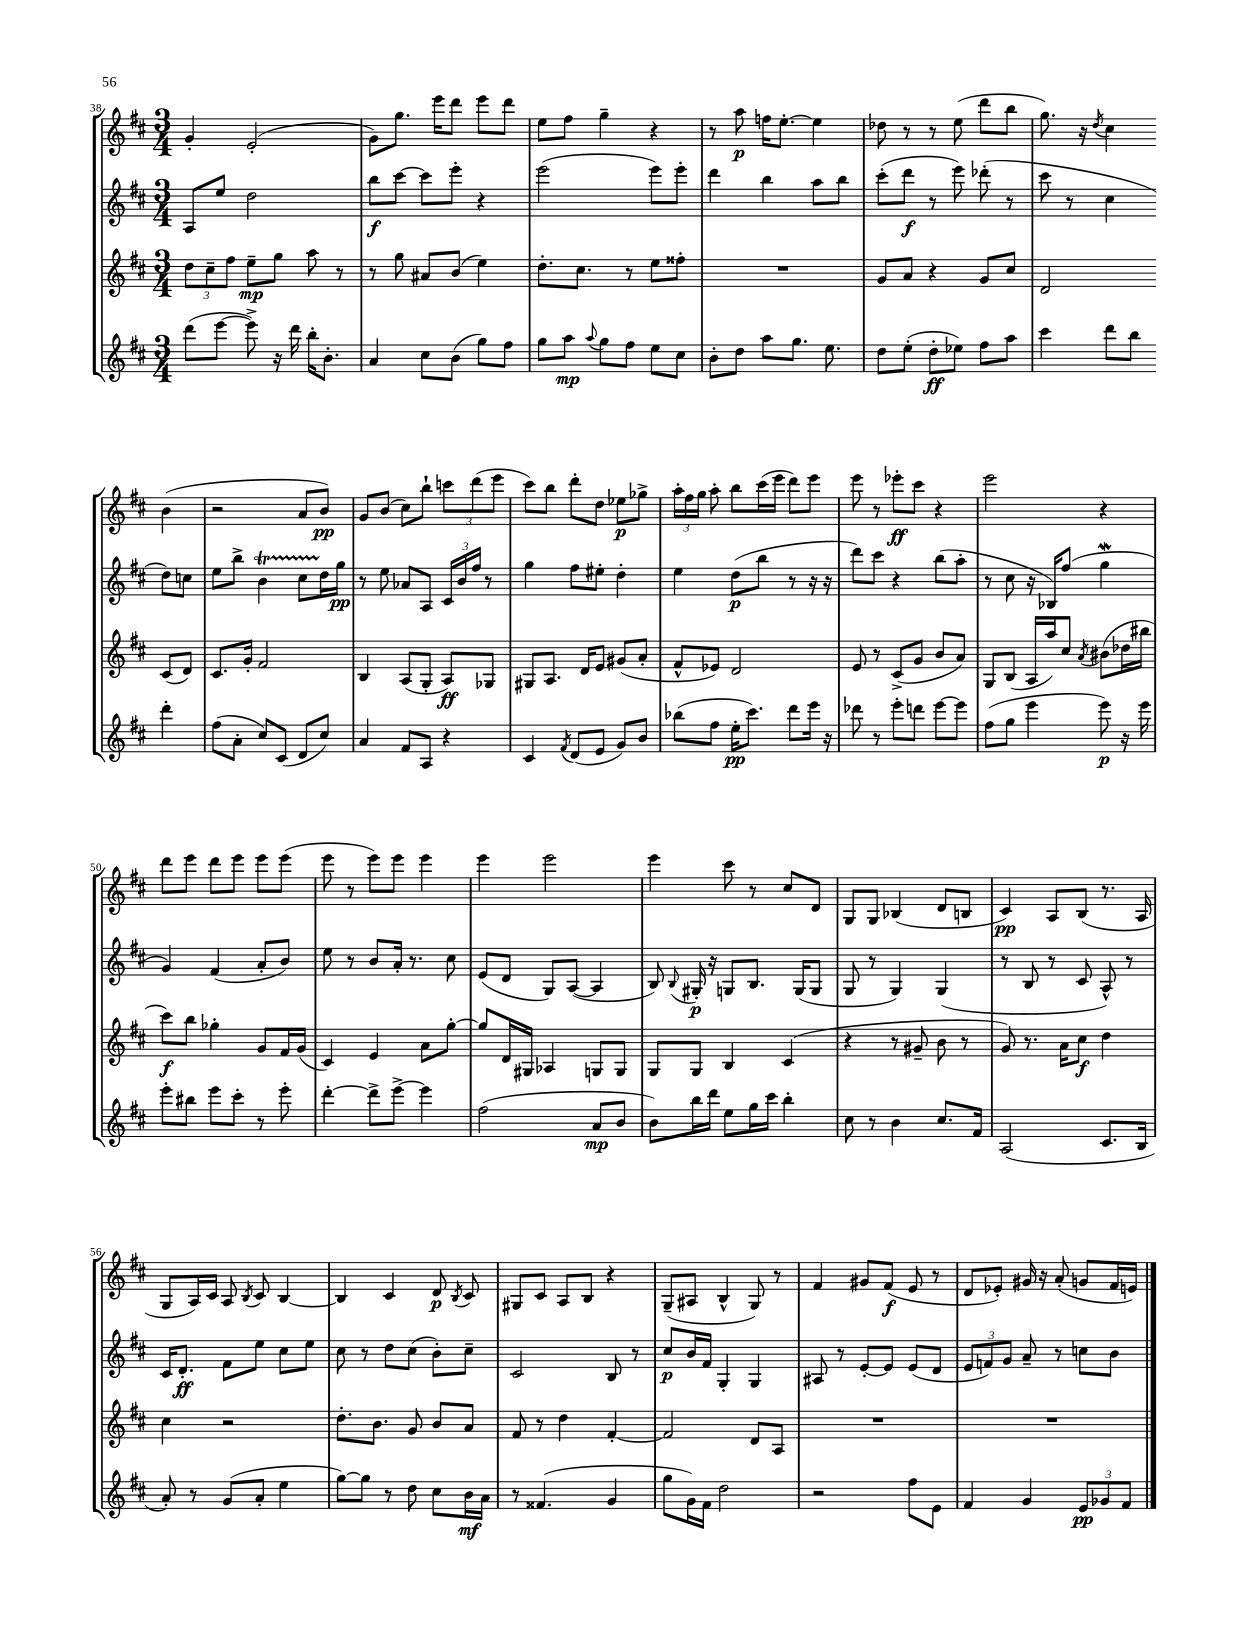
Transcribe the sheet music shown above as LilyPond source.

<<
\new StaffGroup <<
\new Staff = "s0" {
    \clef treble \key d \major \numericTimeSignature \time 3/4
    \autoBeamOff g'4-. e'2-.( |
    g'8[) g''8.] e'''16[ d'''8] e'''8[ d'''8] |
    e''8[ fis''8] g''4-- r4 |
    r8 a''8\p f''16[ e''8.]~-. e''4 |
    des''8 r8 r8 e''8( d'''8[ b''8] |
    g''8.) r16 \acciaccatura { d''8 } cis''4 b'4( |
    r2 a'8[ b'8]\pp) |
    g'8[ b'8]( cis''8[) b''8]-! \tuplet 3/2 { c'''8[ d'''8( e'''8] } |
    cis'''8[) b''8] d'''8[-. d''8] ees''8[\p ges''8]-> |
    \tuplet 3/2 { a''16[-. fis''16 g''16] } a''8-. b''8[ cis'''16( e'''16] d'''8[) e'''8] |
    e'''8 r8 ees'''8[-.\ff cis'''8] r4 |
    e'''2 r4 |
    d'''8[ e'''8] d'''8[ e'''8] e'''8[ e'''8]( |
    e'''8 r8 e'''8[) e'''8] e'''4 |
    e'''4 e'''2 |
    e'''4 cis'''8 r8 cis''8[ d'8] |
    g8[ g8] bes4( d'8[ b8] |
    cis'4\pp) a8[ b8]( r8. a16 |
    g8[ a16) cis'16] a8 \acciaccatura { b8 } cis'8 b4~ |
    b4 cis'4 d'8\p \acciaccatura { b8 } cis'8 |
    gis8[ cis'8] a8[ b8] r4 |
    g8[--( ais8] b4-^ g8) r8 |
    fis'4 gis'8[ fis'8]\f( e'8 r8 |
    d'8[ ees'8]-.) gis'16 r16 a'8-.( g'8[ fis'16 e'16]) \bar "|." |
}
\new Staff = "s1" {
    \clef treble \key d \major \numericTimeSignature \time 3/4
    \autoBeamOff a8[ e''8] d''2 |
    b''8[\f cis'''8]~ cis'''8[ e'''8]-. r4 |
    e'''2( e'''8[) e'''8]-. |
    d'''4 b''4 a''8[ b''8] |
    cis'''8[-.( d'''8]\f r8 e'''8) des'''8-.( r8 |
    cis'''8 r8 cis''4 d''8[) c''8] |
    e''8[ b''8]-> b'4\startTrillSpan cis''8[ d''16\stopTrillSpan g''16]\pp |
    r8 e''8 aes'8[ a8] \tuplet 3/2 { cis'16[ b'16 fis''16] } r8 |
    g''4 fis''8[ eis''8]-. d''4-. |
    e''4 d''8[\p( b''8] r8 r16 r16 |
    d'''8[) cis'''8] r4 b''8[( a''8]-. |
    r8 cis''8 r16 bes16[) fis''8]( g''4\mordent |
    g'4) fis'4( a'8[-. b'8]) |
    e''8 r8 b'8[ a'16]-. r8. cis''8 |
    e'8[( d'8] g8[) a8]~( a4 |
    b8) \appoggiatura { b8 } gis16-.\p r16 g8[ b8.] g16[( g8] |
    g8 r8 g4) g4( |
    r8 b8 r8 cis'8 a8-^) r8 |
    cis'16[ d'8.]-.\ff fis'8[ e''8] cis''8[ e''8] |
    cis''8 r8 d''8[ cis''8]( b'8[-.) cis''8]-- |
    cis'2 b8 r8 |
    cis''8[\p b'16 fis'16] g4-. g4 |
    ais8 r8 e'8[~-. e'8] e'8[( d'8] |
    \tuplet 3/2 { e'8[ f'8) g'8] } a'8-- r8 c''8[ b'8] \bar "|." |
}
\new Staff = "s2" {
    \clef treble \key d \major \numericTimeSignature \time 3/4
    \autoBeamOff \tuplet 3/2 { d''8[ cis''8-- fis''8] } e''8[--\mp g''8] a''8 r8 |
    r8 g''8 ais'8[ b'8]( e''4) |
    d''8.[-. cis''8.] r8 e''8[ fisis''8]-. |
    R2. |
    g'8[ a'8] r4 g'8[ cis''8] |
    d'2 cis'8[( d'8]) |
    cis'8.[ g'16]-. fis'2 |
    b4 a8[( g8]-. a8[\ff) ges8] |
    gis8[ a8.] d'16[ e'8] gis'8[( a'8]-. |
    fis'8[-^ ees'8]) d'2 |
    e'8 r8 cis'8[->( g'8] b'8[ a'8]) |
    g8[ b8]( a16[ a''16) cis''8] \acciaccatura { a'8 } bis'8[( des''16 bis''16] |
    cis'''8[\f) b''8] ges''4-. g'8[ fis'16 g'16]( |
    cis'4) e'4 a'8[ g''8]~-. |
    g''8[ d'16 gis16] aes4 g8[ g8] |
    g8[ g8] b4 cis'4( |
    r4 r8 gis'8-- b'8 r8 |
    g'8) r8. a'16[ cis''8]\f d''4 |
    cis''4 r2 |
    d''8.[-. b'8.] g'8 b'8[ a'8] |
    fis'8 r8 d''4 fis'4~-. |
    fis'2 d'8[ a8] |
    R2. |
    R2. \bar "|." |
}
\new Staff = "s3" {
    \clef treble \key d \major \numericTimeSignature \time 3/4
    \autoBeamOff d'''8[( e'''8]~ e'''8->) r16 d'''16 b''16[-. b'8.]-. |
    a'4 cis''8[ b'8]( g''8[) fis''8] |
    g''8[ a''8]\mp \appoggiatura { a''8 } g''8[ fis''8] e''8[ cis''8] |
    b'8[-. d''8] a''8[ g''8.] e''8. |
    d''8[ e''8]-.( d''8[-.\ff ees''8]) fis''8[ a''8] |
    cis'''4 d'''8[ b''8] d'''4-. |
    fis''8[( a'8]-. cis''8[) cis'8]( d'8[ cis''8]) |
    a'4 fis'8[ a8] r4 |
    cis'4 \acciaccatura { fis'8 } d'8[( e'8] g'8[) b'8] |
    bes''8[( fis''8] e''16[-.\pp cis'''8.]) d'''8[ e'''16] r16 |
    des'''8 r8 e'''8[-. d'''8] e'''8[~ e'''8] |
    fis''8[( g''8] e'''4 e'''8\p) r16 e'''16 |
    e'''8[-. bis''8] e'''8[ cis'''8]-. r8 e'''8-. |
    d'''4~-. d'''8[-> e'''8]~-> e'''4 |
    fis''2( a'8[\mp b'8] |
    b'8[) b''16 d'''16] e''8[ g''16 cis'''16] b''4-. |
    cis''8 r8 b'4 cis''8.[ fis'16] |
    a2( cis'8.[ b16] |
    a'8-.) r8 g'8[( a'8]-. e''4 |
    g''8[~) g''8] r8 d''8 cis''8[ b'16\mf a'16] |
    r8 fisis'4.( g'4 |
    g''8[ g'16) fis'16] d''2 |
    r2 fis''8[ e'8] |
    fis'4 g'4 \tuplet 3/2 { e'8[\pp ges'8 fis'8] } \bar "|." |
}
>>
>>
\layout { \context { \Score currentBarNumber = #38 } }
